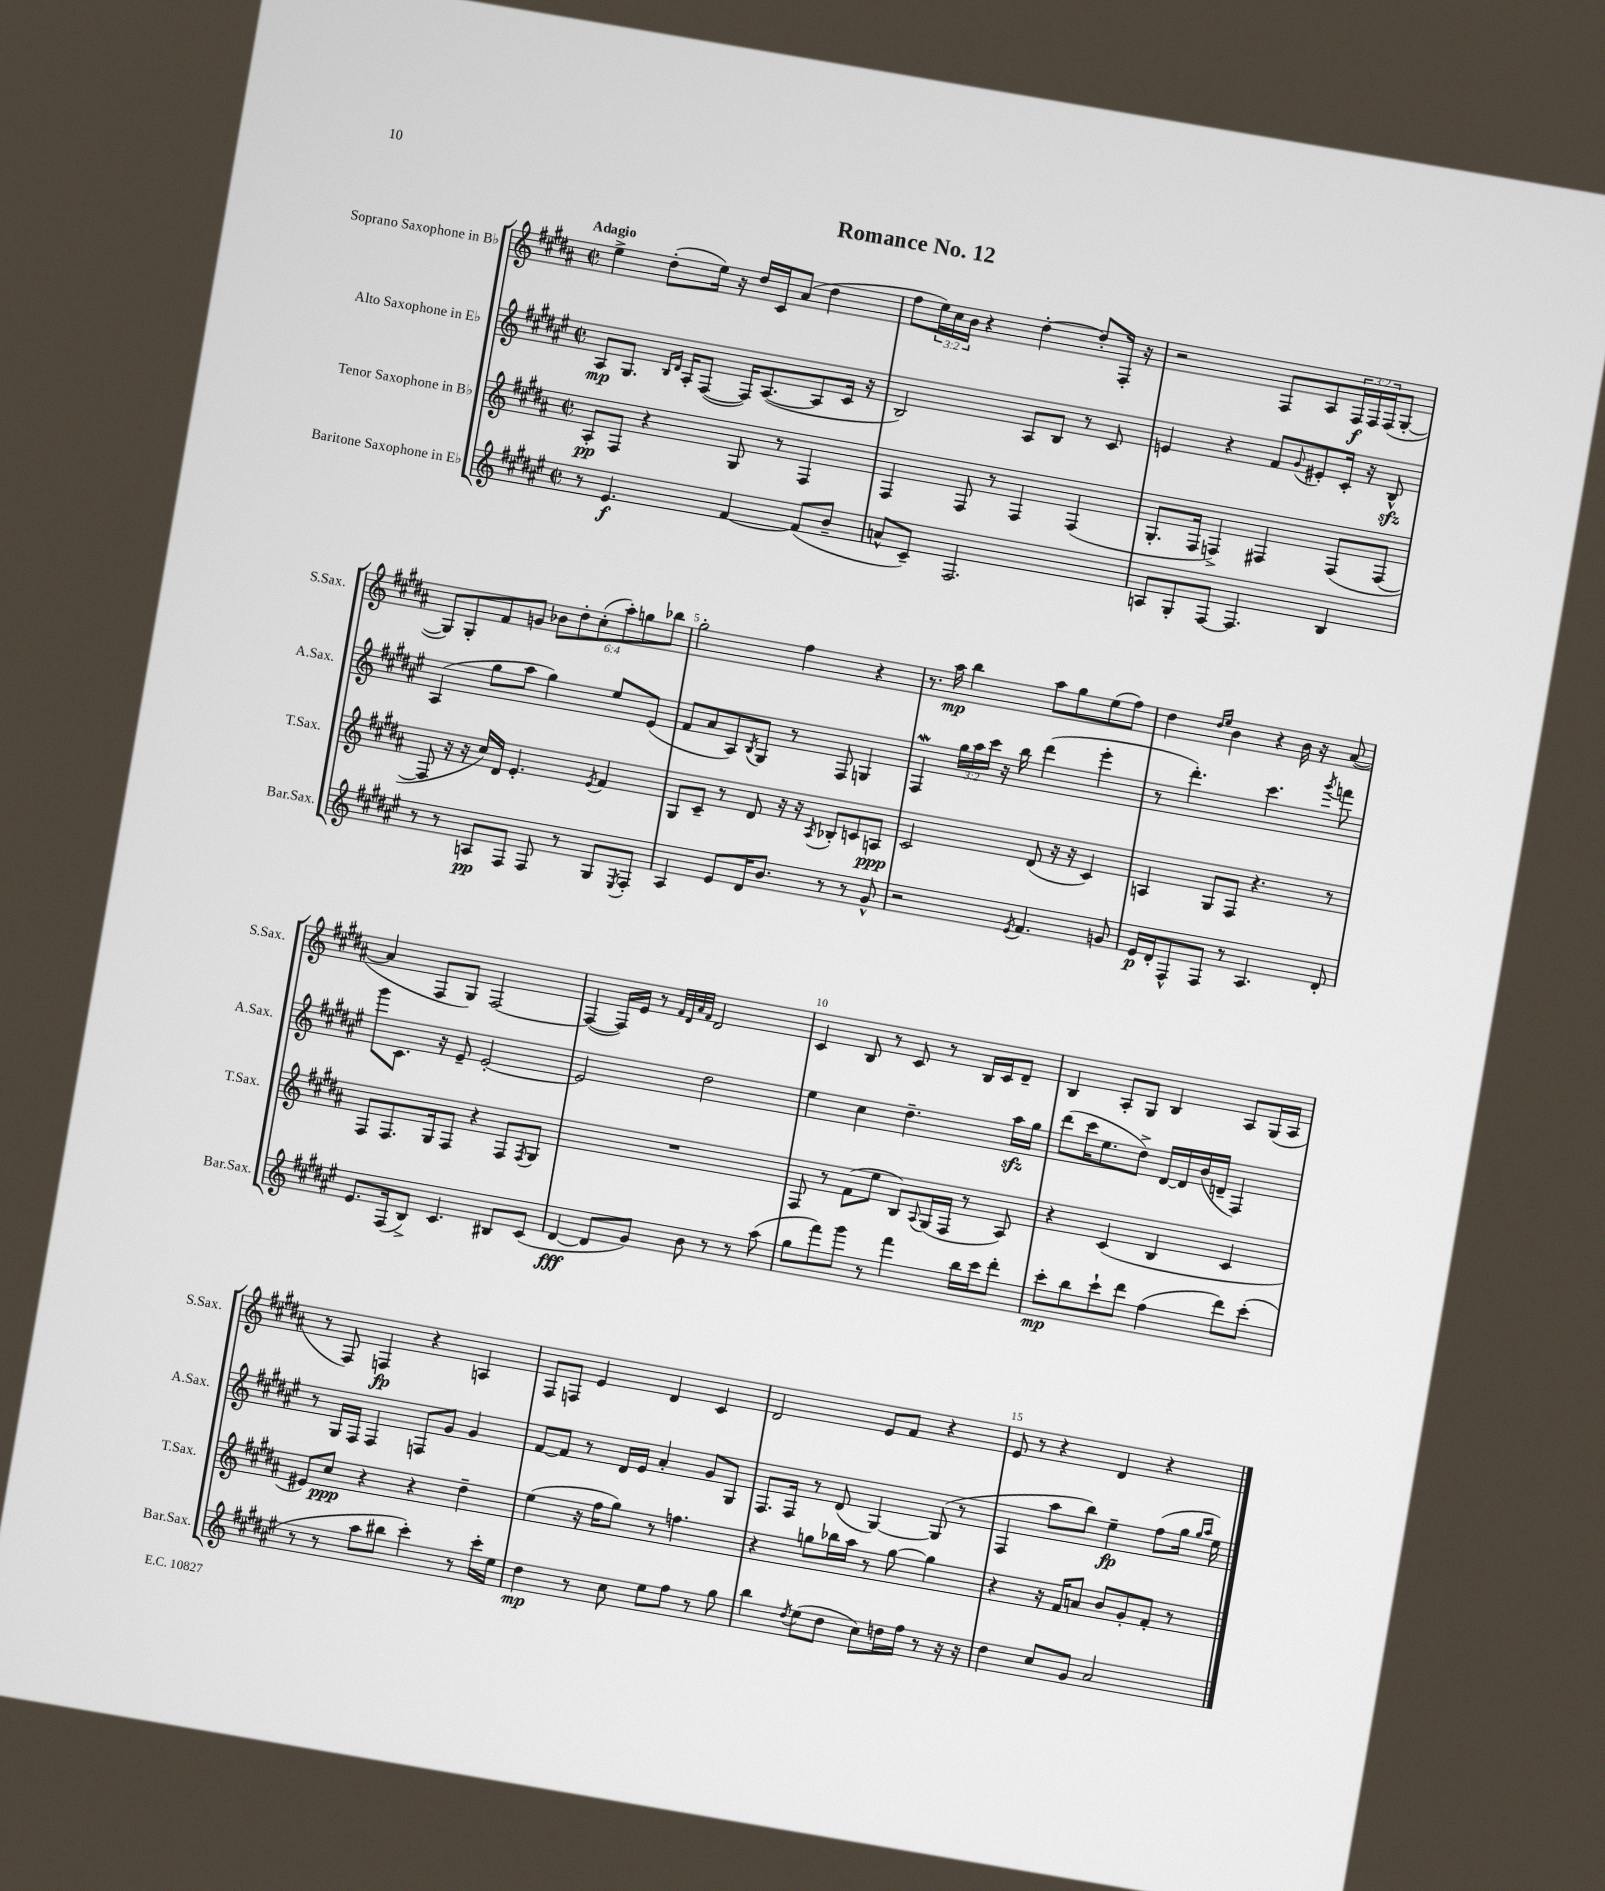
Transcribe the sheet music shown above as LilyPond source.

\header { title = "Romance No. 12" }
<<
\new StaffGroup <<
\new Staff = "s0" \with { instrumentName = "Soprano Saxophone in Bb" shortInstrumentName = "S.Sax." } {
    \clef treble \key b \major \defaultTimeSignature \time 2/2 \override Staff.TupletNumber.text = #tuplet-number::calc-fraction-text \tempo "Adagio"
    e''4-> dis''8-.( e''16) r16 dis''16 cis'16 ais'8( dis''4 |
    fis''8 \tuplet 3/2 { e''16) cis''16 b'16 } r4 dis''4~-. dis''8-. fis16-. r16 |
    r2 fis8 ais8 \tuplet 3/2 { fis16\f fis16 fis16( } gis8~-. |
    gis8) gis8-. fis'8 g'8 \tuplet 6/4 { bes'8 dis''8-. cis''8-.( ais''8-.) g''8 bes''8 } |
    gis''2-. fis''4 r4 |
    r8. ais''16\mp b''4 ais''8 gis''8 e''8( fis''8) |
    dis''4 \grace { dis''16 e''16 } b'4 r4 b'16 r16 ais'8~( |
    ais'4 fis8 gis8) fis2~ |
    fis4~( fis16) e'16 r8 \grace { fis'32 dis'32 ais'32 fis'32 } dis'2 |
    cis'4 b8 r8 cis'8 r8 b16 cis'16 dis'8-- |
    b4 ais8-. gis8 b4 ais8 gis16( ais16 |
    r8 fis8) f4\fp r4 a4 |
    fis8 f8 e'4 dis'4 cis'4 |
    dis'2 e'8 fis'8 r4 |
    e'8 r8 r4 dis'4 r4 \bar "|." |
}
\new Staff = "s1" \with { instrumentName = "Alto Saxophone in Eb" shortInstrumentName = "A.Sax." } {
    \clef treble \key fis \major \defaultTimeSignature \time 2/2 \override Staff.TupletNumber.text = #tuplet-number::calc-fraction-text
    ais8\mp gis8. \grace { b16 dis'16 } ais16-. fis8~( fis16) ais8.~( ais8 cis'16 r16 |
    b2) ais8 b8 r8 cis'8 |
    e'4 r4 fis'8 \appoggiatura { gis'8 } eis'8-. cis'16-. r16 b8-^\sfz |
    ais4( gis''8 ais''8 gis''4) eis''8 eis'8( |
    fis'8 ais'8 ais8) \acciaccatura { b8 } gis8 r8 fis8 g4 |
    fis4\mordent \tuplet 3/2 { gis''16 ais''16 cis'''16 } r16 b''16 dis'''4( eis'''4-. |
    r8 dis'''4.-.) cis'''4. \acciaccatura { gis'''8 } f'''8 |
    gis'''8 cis'8. r16 eis'8-- eis'2~-. |
    eis'2 dis''2 |
    eis''4 cis''4 dis''4.-- ais''16\sfz gis''16 |
    dis'''8( cis'''16 eis''8. dis''8->) dis'16~ dis'16 b'16( d'16-- fis4) |
    r8 gis16 fis16 fis4 f8 gis'8 gis'4 |
    fis'8~ fis'8 r8 dis'16 eis'16 ais'4-. gis'8 gis8 |
    fis8. fis16 r8 dis'8( gis4~) gis8( r8 |
    fis4 ais''8 b''8) eis''4--\fp fis''8( gis''16 \grace { gis''16 ais''16 } eis''16) \bar "|." |
}
\new Staff = "s2" \with { instrumentName = "Tenor Saxophone in Bb" shortInstrumentName = "T.Sax." } {
    \clef treble \key b \major \defaultTimeSignature \time 2/2
    ais8-.\pp fis8 r4 gis8 r8 fis4 |
    fis4 fis8 r8 fis4 fis4( |
    gis8.-. fis16 f4->) fis4 fis8( fis8~ |
    fis8 r16 r16 cis''16) dis'16 e'4.-. \acciaccatura { e'8 } fis'4 |
    gis8 cis'8-- r8 dis'8 r16 r16 \acciaccatura { ais8 } bes8-. c'8 a8\ppp |
    cis'2 dis'8( r16 r16 cis'4) |
    a4 gis8 fis8 r4. r8 |
    fis8 fis8. gis16 fis8 r4 fis8 \acciaccatura { fis8 } gis8 |
    R1 |
    fis8 r8 fis'8( e''8 b8) \appoggiatura { ais8 } gis16( fis16 r8 ais8) |
    r4 cis'4( b4 cis'4 |
    eis'8) cis''8\ppp r4 r4 dis''4-- |
    e''4( r16 fis''16 gis''8) r8 f''4. |
    r4 g''8 bes''16 ais''16 r8 g''8~ g''4 |
    r4 r16 fis'16 a'8 b'8 gis'8-. fis'8-. r8 \bar "|." |
}
\new Staff = "s3" \with { instrumentName = "Baritone Saxophone in Eb" shortInstrumentName = "Bar.Sax." } {
    \clef treble \key fis \major \defaultTimeSignature \time 2/2
    r8 eis'4.\f fis'4~ fis'8( b'8-- |
    a'8-^ cis'8--) fis2. |
    a8 gis8-. fis8~ fis4. b4 |
    r8 r8 a8\pp fis8 fis8 r8 gis8 \acciaccatura { eis8 } fis8-. |
    ais4 eis'8 dis'16 b'8. r8 r8 gis'8-^ |
    r2 \acciaccatura { eis'8 } fis'4. g'8 |
    eis'16\p dis'16-. fis8-^ fis8 r8 ais4. dis'8-. |
    eis'8. fis16( b8->) cis'4. bis8 cis'8( |
    dis'4~\fff dis'8 gis'8) b'8 r8 r8 ais''8( |
    gis''8 fis'''8) gis'''8 r8 fis'''4 b''16 cis'''16 dis'''8-. |
    cis'''8-.\mp b''8 cis'''8-! dis'''8 fis''4( dis'''8) cis'''8-.( |
    r8 r8 ais''8 bis''8 cis'''4-.) r8 cis'''16-. eis''16 |
    dis''4\mp r8 cis''8 eis''8 fis''8 r8 gis''8 |
    b''4 \acciaccatura { dis''8 } eis''8( dis''8 cis''8) d''16 fis''16 r8 r16 r16 |
    dis''4 cis''8 gis'8 ais'2 \bar "|." |
}
>>
>>
\layout { \context { \Score \override BarNumber.break-visibility = ##(#f #t #t) barNumberVisibility = #(every-nth-bar-number-visible 5) } }
